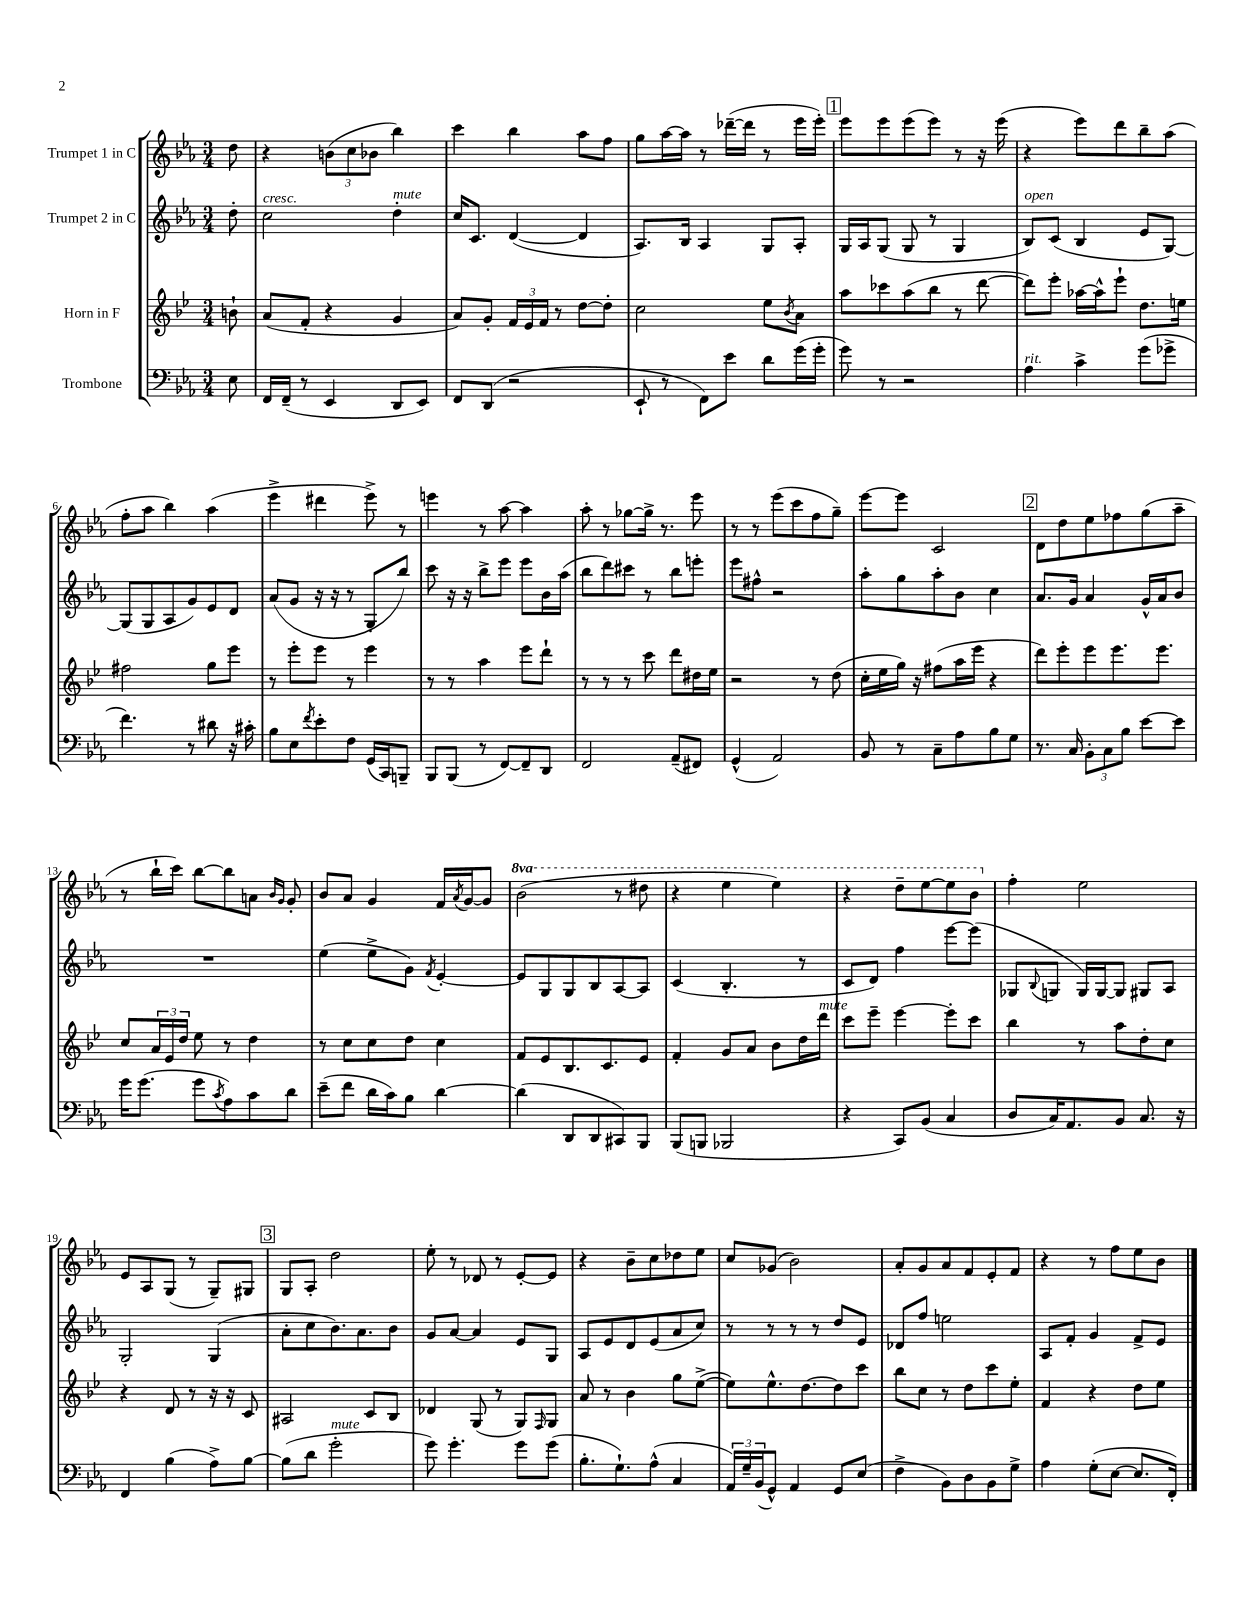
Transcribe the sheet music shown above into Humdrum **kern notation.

**kern	**kern	**kern	**kern
*staff4	*staff3	*staff2	*staff1
*clefF4	*clefG2	*clefG2	*clefG2
*k[b-e-a-]	*k[b-e-]	*k[b-e-a-]	*k[b-e-a-]
*M3/4	*M3/4	*M3/4	*M3/4
8E-	8b`	8dd'	8dd
=	=	=	=
16FF	(8a	2cc	4r
(16FF~	.	.	.
8r	8f'	.	.
4EE-	4r	.	(12b
.	.	.	12cc
.	.	.	12b-
8DD	4g	4dd'	4bb-)
8EE-)	.	.	.
=	=	=	=
8FF	8a)	16cc	4ccc
.	.	8.c	.
(8DD	8g'	.	.
2r	24f	([4d	4bb-
.	24e-	.	.
.	24f	.	.
.	8r	.	.
.	[8dd	4d]	8aa-
.	8dd']	.	8ff
=	=	=	=
8EE-`	2cc	8.A-)	8gg
8r	.	.	[16aa-
.	.	16B-	16aa-]
8FF)	.	4A-	8r
8e-	.	.	([16ddd-~
.	.	.	16ddd-]
8d	8ee-	8G	8r
.	8qb-	.	.
(16g	8a	8A-'	16eee-
16g'	.	.	16eee-')
=	=	=	=
8g)	8aa	16G	8eee-
.	.	16A-	.
8r	8ccc-	(8G	8eee-
2r	(8aa	8G	(8eee-
.	8bb-	8r	8eee-)
.	8r	4G	8r
.	[8ddd	.	16r
.	.	.	(16eee-
=	=	=	=
4A-	8ddd])	8B-)	4r
.	8eee-'	(8c	.
4c^	[16aa-	4B-	8eee-)
.	16aa-^^]	.	.
.	8eee-`	.	8ddd
(8g	8.dd	8e-	8bb-~
8g-^	.	[8G)	(8aa-
.	16ee	.	.
=	=	=	=
4.f)	2ff#	(8G]	8ff'
.	.	8G	8aa-
.	.	8A-	4bb-)
8r	.	8g)	.
8d#	8gg	8e-	(4aa-
16r	8eee-	8d	.
16c#'	.	.	.
=	=	=	=
8B-	8r	(8a-	4eee-^
8E-	8eee-'	8g	.
8qf	.	.	.
8e-'	8eee-	16r	4ddd#
.	.	16r	.
8F	8r	8r	.
(16GG	4eee-	8G'	8eee-^)
16CC)	.	.	.
8BBB~	.	8bb-)	8r
=	=	=	=
8BBB-	8r	8ccc	4eee
(8BBB-	8r	16r	.
.	.	16r	.
8r	4aa	8bb-^	8r
[8FF)	.	8eee-	[8aa-
8FF~]	8eee-	8eee-	4aa-]
8DD	8ddd`	16b-	.
.	.	(16aa-	.
=	=	=	=
2FF	8r	8bb-	8aa-'
.	8r	8ddd)	8r
.	8r	8ccc#	[8gg-
.	8ccc	8r	16gg-^]
.	.	.	8.r
(8AA-~	8ddd	8bb-	.
8FF#)	16dd#	8eee'	8eee-
.	16ee-	.	.
=	=	=	=
(4GG^^	2r	8eee-	8r
.	.	8ff#^^	8r
2AA-)	.	2r	(8eee-
.	.	.	8ccc
.	8r	.	8ff
.	(8dd	.	8gg~)
=	=	=	=
8BB-	16cc'	8aa-'	[8eee-
.	16ee-	.	.
8r	16gg)	8gg	8eee-]
.	16r	.	.
8C~	(8ff#	8aa-'	2c
8A-	16aa	8b-	.
.	16eee-	.	.
8B-	4r	4cc	.
8G	.	.	.
=	=	=	=
8.r	8ddd)	8.a-	8d
.	8eee-'	.	8dd
16C	.	16g	.
12BB-'	8eee-	4a-	8ee-
12C	.	.	.
.	8.eee-	.	8ff-
12B-	.	.	.
[8e-	.	16g^^	(8gg
.	8.eee-	16a-	.
8e-]	.	8b-	8aa-~
=	=	=	=
16g	8cc	2.r	8r
(8.g	.	.	.
.	24a	.	16bb-`
.	24e-	.	.
.	.	.	16ccc)
.	24dd	.	.
8g	8ee-	.	[8bb-
8qc	.	.	.
8A-)	8r	.	8bb-]
8c	4dd	.	8a
.	.	.	16qqb-
.	.	.	16qqg
8d	.	.	8g'
=	=	=	=
(8e-~	8r	(4ee-	8b-
8f	8cc	.	8a-
16d	8cc	8ee-^	4g
16c)	.	.	.
8B-	8dd	8g)	.
.	.	8qf	.
[4d	4cc	[4e-'	16f
.	.	.	8qa-
.	.	.	[16g
.	.	.	8g]
=	=	=	=
(4d]	8f	8e-]	(2bb-
.	8e-	8G	.
8DD	8.B-	8G	.
8DD	.	8B-	.
.	8.c	.	.
8CC#)	.	[8A-	8r
8BBB-	8e-	8A-]	8ddd#
=	=	=	=
(8BBB-	4f'	(4c	4r
8BBB	.	.	.
2BBB-	8g	4.B-'	4eee-
.	8a	.	.
.	8b-	.	4eee-)
.	16dd	8r	.
.	16ddd	.	.
=	=	=	=
4r	8ccc	8c	4r
.	8eee-~	8d)	.
8CC)	[4eee-	4ff	8ddd~
(8BB-	.	.	[8eee-
4C	8eee-']	[8eee-	8eee-]
.	8ccc	(8eee-]	8bb-
=	=	=	=
8D	4bb-	8G-	4ff'
.	.	8qqB-	.
16C)	.	8G	.
8.AA-	.	.	.
.	8r	16G)	2ee-
.	.	[16G	.
8BB-	8aa	8G]	.
8.C	8dd'	8G#	.
.	8cc	8A-	.
16r	.	.	.
=	=	=	=
4FF	4r	2G'	8e-
.	.	.	8A-
(4B-	8d	.	(8G
.	8r	.	8r
8A-^)	16r	(4G	8G~)
.	16r	.	.
[8B-	8c	.	8G#
=	=	=	=
(8B-]	2A#	8a-'	8G
8d	.	8cc	8A-'
2g'	.	8.b-)	2dd
.	.	8.a-	.
.	8c	.	.
.	8B-	8b-	.
=	=	=	=
8g)	4d-	8g	8ee-'
4.g'	.	[8a-	8r
.	(8G	4a-]	8d-
.	8r	.	8r
8g	8G)	8e-	[8e-'
.	16qqF	.	.
(8g	8G	8G	8e-]
=	=	=	=
8.B-'	8a	8A-	4r
.	8r	8e-	.
8.G`)	.	.	.
.	4b-	8d	8b-~
(8A-^^	.	(8e-	8cc
4C	8gg	8a-	8dd-
.	([8ee-^	8cc)	8ee-
=	=	=	=
24AA-)	8ee-])	8r	8cc
24G~	.	.	.
(24BB-	.	.	.
8GG^^)	8.ee-^^	8r	(8g-
4AA-	.	8r	2b-)
.	[8.dd	.	.
.	.	8r	.
8GG	8dd]	8dd	.
(8E-	8ccc	8e-	.
=	=	=	=
4F^	8bb-	8d-	8a-'
.	8cc	8ff	8g
8BB-)	8r	2ee	8a-
8D	8dd	.	8f
8BB-	8ccc	.	8e-'
8G^	8ee-'	.	8f
=	=	=	=
4A-	4f	8A-	4r
.	.	8f'	.
(8G'	4r	4g	8r
[8E-	.	.	8ff
8.E-]	8dd	8f^	8ee-
.	8ee-	8e-	8b-
16FF')	.	.	.
==	==	==	==
*-	*-	*-	*-
